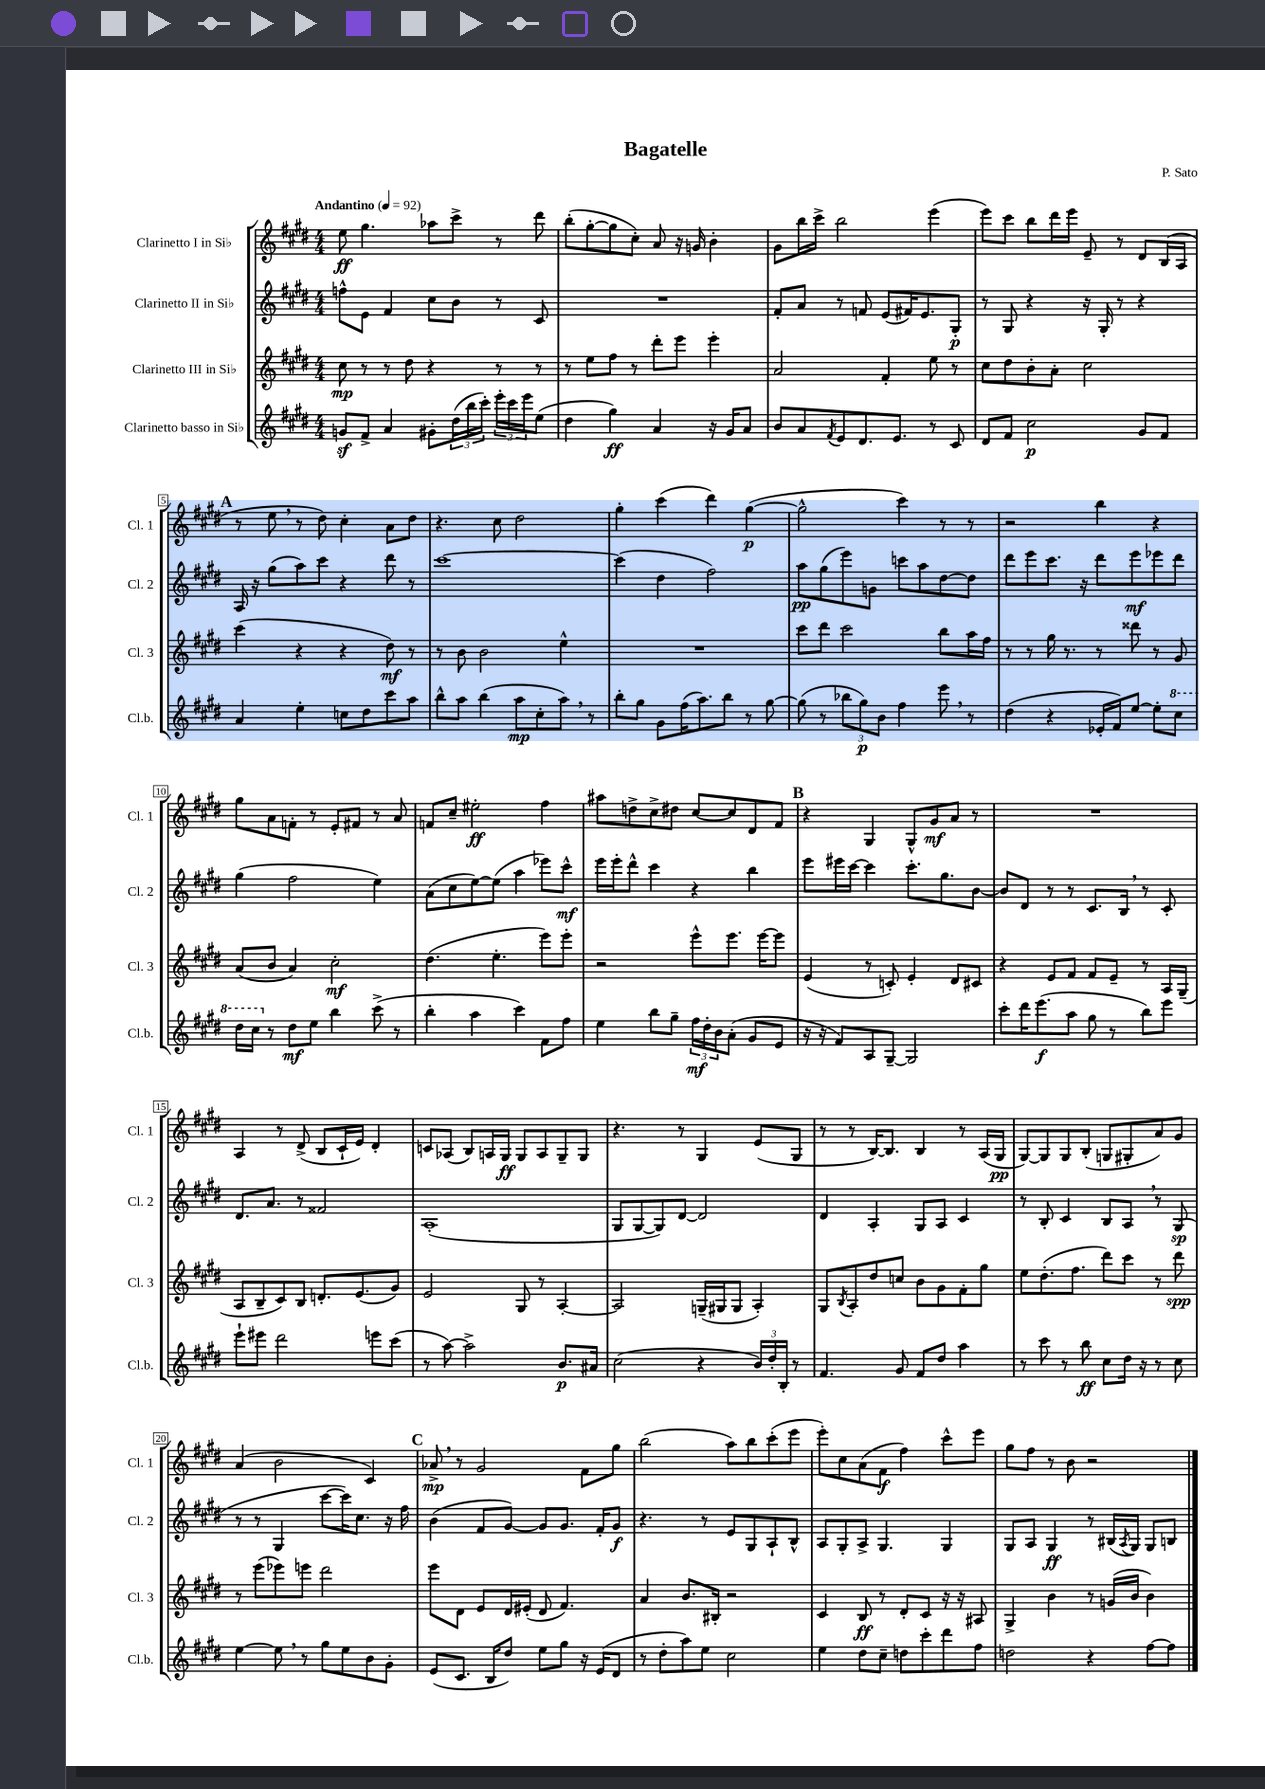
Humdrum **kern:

**kern	**kern	**kern	**kern
*staff4	*staff3	*staff2	*staff1
*clefG2	*clefG2	*clefG2	*clefG2
*k[f#c#g#d#]	*k[f#c#g#d#]	*k[f#c#g#d#]	*k[f#c#g#d#]
*M4/4	*M4/4	*M4/4	*M4/4
*MM92	*MM92	*MM92	*MM92
8g/L	8cc#\	8ff^^\L	8ee\
8f#^/J	8r	8e\J	4.gg#\
4a/	8r	4f#/	.
.	8dd#\	.	.
8g#'\L	4r	8cc#\L	8aa-\L
(24dd#\L	.	8b\J	8ccc#^\J
24bb\	.	.	.
24ccc#'\JJ)	.	.	.
24eee'\LL	8r	8r	8r
24ccc#\	.	.	.
24eee\J	.	.	.
(8ee\J	8r	8c#/	8ddd#\
=	=	=	=
4dd#\	8r	1r	(8bb'\L
.	8ee\L	.	[8gg#'\
4gg#\)	8ff#\J	.	8gg#\]
.	8r	.	8cc#'\J)
4a/	8ddd#'\L	.	8a/
.	8eee\J	.	16r
.	.	.	16g/
16r	4eee'\	.	4b'\
16g#/LK	.	.	.
8a/J	.	.	.
=	=	=	=
8b/L	2a/	8f#'/L	8g#\L
8a/	.	8a/J	16bb\L
.	.	.	16ccc#^\JJ
8qf#/	.	.	.
8e/	.	8r	2bb\
8.d#/	.	8f/	.
.	4f#'/	(8e/L	.
8.e/J	.	.	.
.	.	16f#/K)	.
.	.	8.e/	.
8r	8ee\	.	(4eee\
8c#/	8r	8G#'/J	.
=	=	=	=
8d#/L	8cc#\L	8r	8eee\L)
8f#/J	8dd#\	8G#/	8ccc#\J
2cc#\	8b'\	4r	8bb\L
.	8a'\J	.	16ddd#\L
.	.	.	16eee\JJ
.	2cc#\	16r	8e~/
.	.	16G#'/	.
.	.	8r	8r
8g#/L	.	4r	8d#/L
8f#/J	.	.	(16B/L
.	.	.	16A/JJ
=	=	=	=
4a/	(4ccc#\	16A/	8r
.	.	16r	.
.	.	(8gg#\L	8ee\
4ee'\	4r	8aa\)	8r
.	.	8ccc#\J	8dd#\)
8cc\L	4r	4r	4cc#'\
8dd#\	.	.	.
8ccc#\	8dd#\)	8ddd#\	8a\L
8aa\J	8r	8r	8dd#\J
=	=	=	=
8bb^^\L	8r	[1ccc#	4.r
8aa\J	8b\	.	.
(4bb\	2b\	.	.
.	.	.	8cc#\
8aa\L	.	.	2dd#\
8cc#'\	.	.	.
8aa\J)	4ee^^\	.	.
8r	.	.	.
=	=	=	=
8bb'\L	1r	(4ccc#\]	4gg#'\
8gg#\J	.	.	.
8g#\L	.	4dd#\	(4ccc#\
(16ff#\K	.	.	.
8.aa\)	.	.	.
.	.	2ff#\)	4ddd#\)
8bb\J	.	.	.
8r	.	.	([4gg#\
[8gg#\	.	.	.
=	=	=	=
(8gg#\]	8ccc#\L	8aa\L	2gg#^^\]
8r	8ddd#\J	(8gg#\	.
12bb-\L	2ccc#\	8eee\)	.
12gg#\)	.	.	.
.	.	8g\J	.
12b\J	.	.	.
4ff#\	.	8ccc\L	4ccc#\)
.	.	8aa\	.
8eee\	8bb\L	[8dd#\	8r
8r	16aa\L	8dd#\]J	8r
.	16ff#\JJ	.	.
=	=	=	=
(4dd#\	8r	8ddd#\L	2r
.	8r	8eee\	.
4r	16gg#\	8.ccc#\J	.
.	8.r	.	.
.	.	16r	.
16e-'/LL	8r	8ddd#\L	4bb\
16f#/J)	.	.	.
[8ee/J	8ddd##\	8eee\	.
8ee'\]L	8r	8eee-\	4r
8ccc#\J	8g#/	8ddd#\J	.
=	=	=	=
16ddd#\LL	(8a/L	(4gg#\	8gg#\L
16ccc#\JJ	.	.	.
8r	8b/J	.	8a\
8dd#\L	4a/)	2ff#\	8f'\J
8ee\J	.	.	8r
4bb\	2cc#'\	.	8e'/L
.	.	.	8f#/J
(8ccc#^\	.	4ee\)	8r
8r	.	.	8a/
=	=	=	=
4bb'\	(4.dd#\	(8a\L	8f/L
.	.	8cc#\	8cc#~/J
4aa\	.	[8ee\)	2ee#'\
.	4.ee'\	(8ee\]J	.
4ccc#\)	.	4aa\	.
8f#\L	8eee\L)	8eee-\L)	4ff#\
8ff#\J	8eee'\J	8ccc#^^\J	.
=	=	=	=
4ee\	2r	16eee\LL	8aa#\L
.	.	16eee'\J	.
.	.	8ddd#^^\J	8dd^\
8bb\L	.	4ccc#\	8cc#^\
8gg#~\J	.	.	8dd#\J
24ff#\LL	8eee^^\L	4r	[8cc#/L
24dd#'\	.	.	.
24b\J	.	.	.
(8a'\J	8.eee\J	.	8cc#/]
8g#/L	.	4bb\	8d#/
.	[16eee\LK	.	.
8e/J	8eee\]J	.	8f#/J
=	=	=	=
16r	(4e/	8eee\L	4r
16r	.	.	.
8f#/L)	.	16eee#\L	.
.	.	[16ccc#\JJ	.
8A/	8r	4ccc#\]	4G#/
[8G#~/J	8c'/)	.	.
2G#/]	4e'/	8.ccc#'\L	8G#^^/L
.	.	.	8g#/
.	.	8.gg#\	.
.	8d#/L	.	8a/J
.	8c#/J	[8b\J	8r
=	=	=	=
8ccc#'\L	4r	8b/]L	1r
16ddd#\K	.	8d#/J	.
(8.eee\	.	.	.
.	8e/L	8r	.
8aa\J	8f#/J	8r	.
8gg#\	8f#/L	8.c#/L	.
8r	8e~/J	.	.
.	.	16B/Jk	.
8bb\L)	8r	8r	.
8eee\J	16A/LL	8c#'/	.
.	(16G#~/JJ	.	.
=	=	=	=
8eee`\L	8A/L	8.d#/L	4A/
8eee#\J	8B~/	.	.
.	.	8.a/J	.
2ddd#\	8c#/)	.	8r
.	8B/J	8r	(8d#^/
.	8.d'/L	2f##/	8B/L
.	.	.	16c#`/L
.	(8.e/	.	16e/JJ)
8eee\L	.	.	4d#'/
(8ccc#\J	8g#/J)	.	.
=	=	=	=
8r	2e/	(1A'	8c/L
[8aa\)	.	.	(8A-/J
2aa^\]	.	.	8B/L)
.	.	.	16A/L
.	.	.	16G#/JJ
.	8G#/	.	8G#/L
.	8r	.	8A/
8.b/L	[4A'/	.	8G#~/
.	.	.	8G#/J
16a#/Jk	.	.	.
=	=	=	=
(2cc#\	2A/]	8G#/L	4.r
.	.	[8G#/	.
.	.	8G#/])	.
.	.	[8d#/J	8r
4r	(16G~/LL	2d#/]	4G#/
.	16G#/J	.	.
.	8G#/J	.	.
24b/LL)	4A'/)	.	(8e/L
24dd#'/	.	.	.
24B'/JJ	.	.	.
8r	.	.	8G#/J
=	=	=	=
4.f#/	8G#/L	4d#/	8r
.	8qB/	.	.
.	8A'/	.	8r
.	8dd#/	4A'/	[16B/LK)
.	.	.	8.B/]J
8g#/	8cc/J	.	.
8f#/L	8b\L	8G#/L	4B/
8dd#/J	8g#\	8A/J	.
4aa\	8f#'\	4c#/	8r
.	8gg#\J	.	(16A/LL
.	.	.	16G#/JJ
=	=	=	=
8r	8ee\L	8r	[8G#/L)
8ccc#\	(8.dd#'\	8B'/	8G#/]
8r	.	4c#/	8G#/
.	8.ff#\J	.	.
8bb\	.	.	(8B'/J
8cc#\L	8ddd#\L)	8B/L	8G/L
16dd#\Jk	8ccc#\J	8A/J	8G#'/
16r	.	.	.
8r	8r	8r	8a/)
8cc#\	8ddd#\	(8G#/	8g#/J
=	=	=	=
[4ee\	8r	8r	(4a/
.	(8eee\L	8r	.
8ee\]	8eee-\)	4G#/	2b\
8r	8eee\J	.	.
8gg#\L	2ddd#\	[8ccc#\L	.
8ee\	.	16ccc#\]K)	.
.	.	8.cc#\J	.
8b\	.	.	4c#/)
8g#'\J	.	16r	.
.	.	16ff#\	.
=	=	=	=
(8e/L	8eee\L	(4b\	8a-^/
8.c#/J	8d#\J	.	8r
.	8e/L	8f#/L	2g#/
16B/LK	.	.	.
8dd#/J)	16d#/L	[8g#/J)	.
.	(16e#'/JJ	.	.
8ee\L	8d#/	8g#/]L	.
8gg#\J	4.f#/)	8.g#/J	.
16r	.	.	8f#\L
(16e/LK	.	16f#'/LK	.
8d#/J	.	8g#/J	8gg#\J
=	=	=	=
8r	4a/	4.r	(2bb\
8dd#'\L	.	.	.
8aa\)	8.b/L	.	.
8ee\J	.	8r	.
.	16B#'/Jk	.	.
2cc#\	2r	8e/L	8aa\L)
.	.	8G#/	8bb\
.	.	8A`/	(8ccc#'\
.	.	8B^^/J	8eee\J
=	=	=	=
4ee\	4c#/	8A/L	8eee'\L)
.	.	8G#'/	8cc#\
8dd#\L	8B/	8A^/J	(8a\
8cc#~\J	8r	4.G#/	8f#\J
8dd\L	8d#'/L	.	4ff#\)
8ccc#'\	8c#/J	.	.
8ddd#\	16r	4G#/	8ccc#^^\L
.	16r	.	.
8ff#\J	8A#/	.	8eee\J
=	=	=	=
2dd\	4G#^/	8G#/L	8gg#\L
.	.	8A/J	8ff#\J
.	4b\	4G#/	8r
.	.	.	8b\
4r	8r	8r	2r
.	(16g/LL	(16B#/LL	.
.	.	8qA/	.
.	16b/JJ	16G#/JJ)	.
[8ff#\L	4b\)	8G#/L	.
8ff#\]J	.	8B/J	.
==	==	==	==
*-	*-	*-	*-
